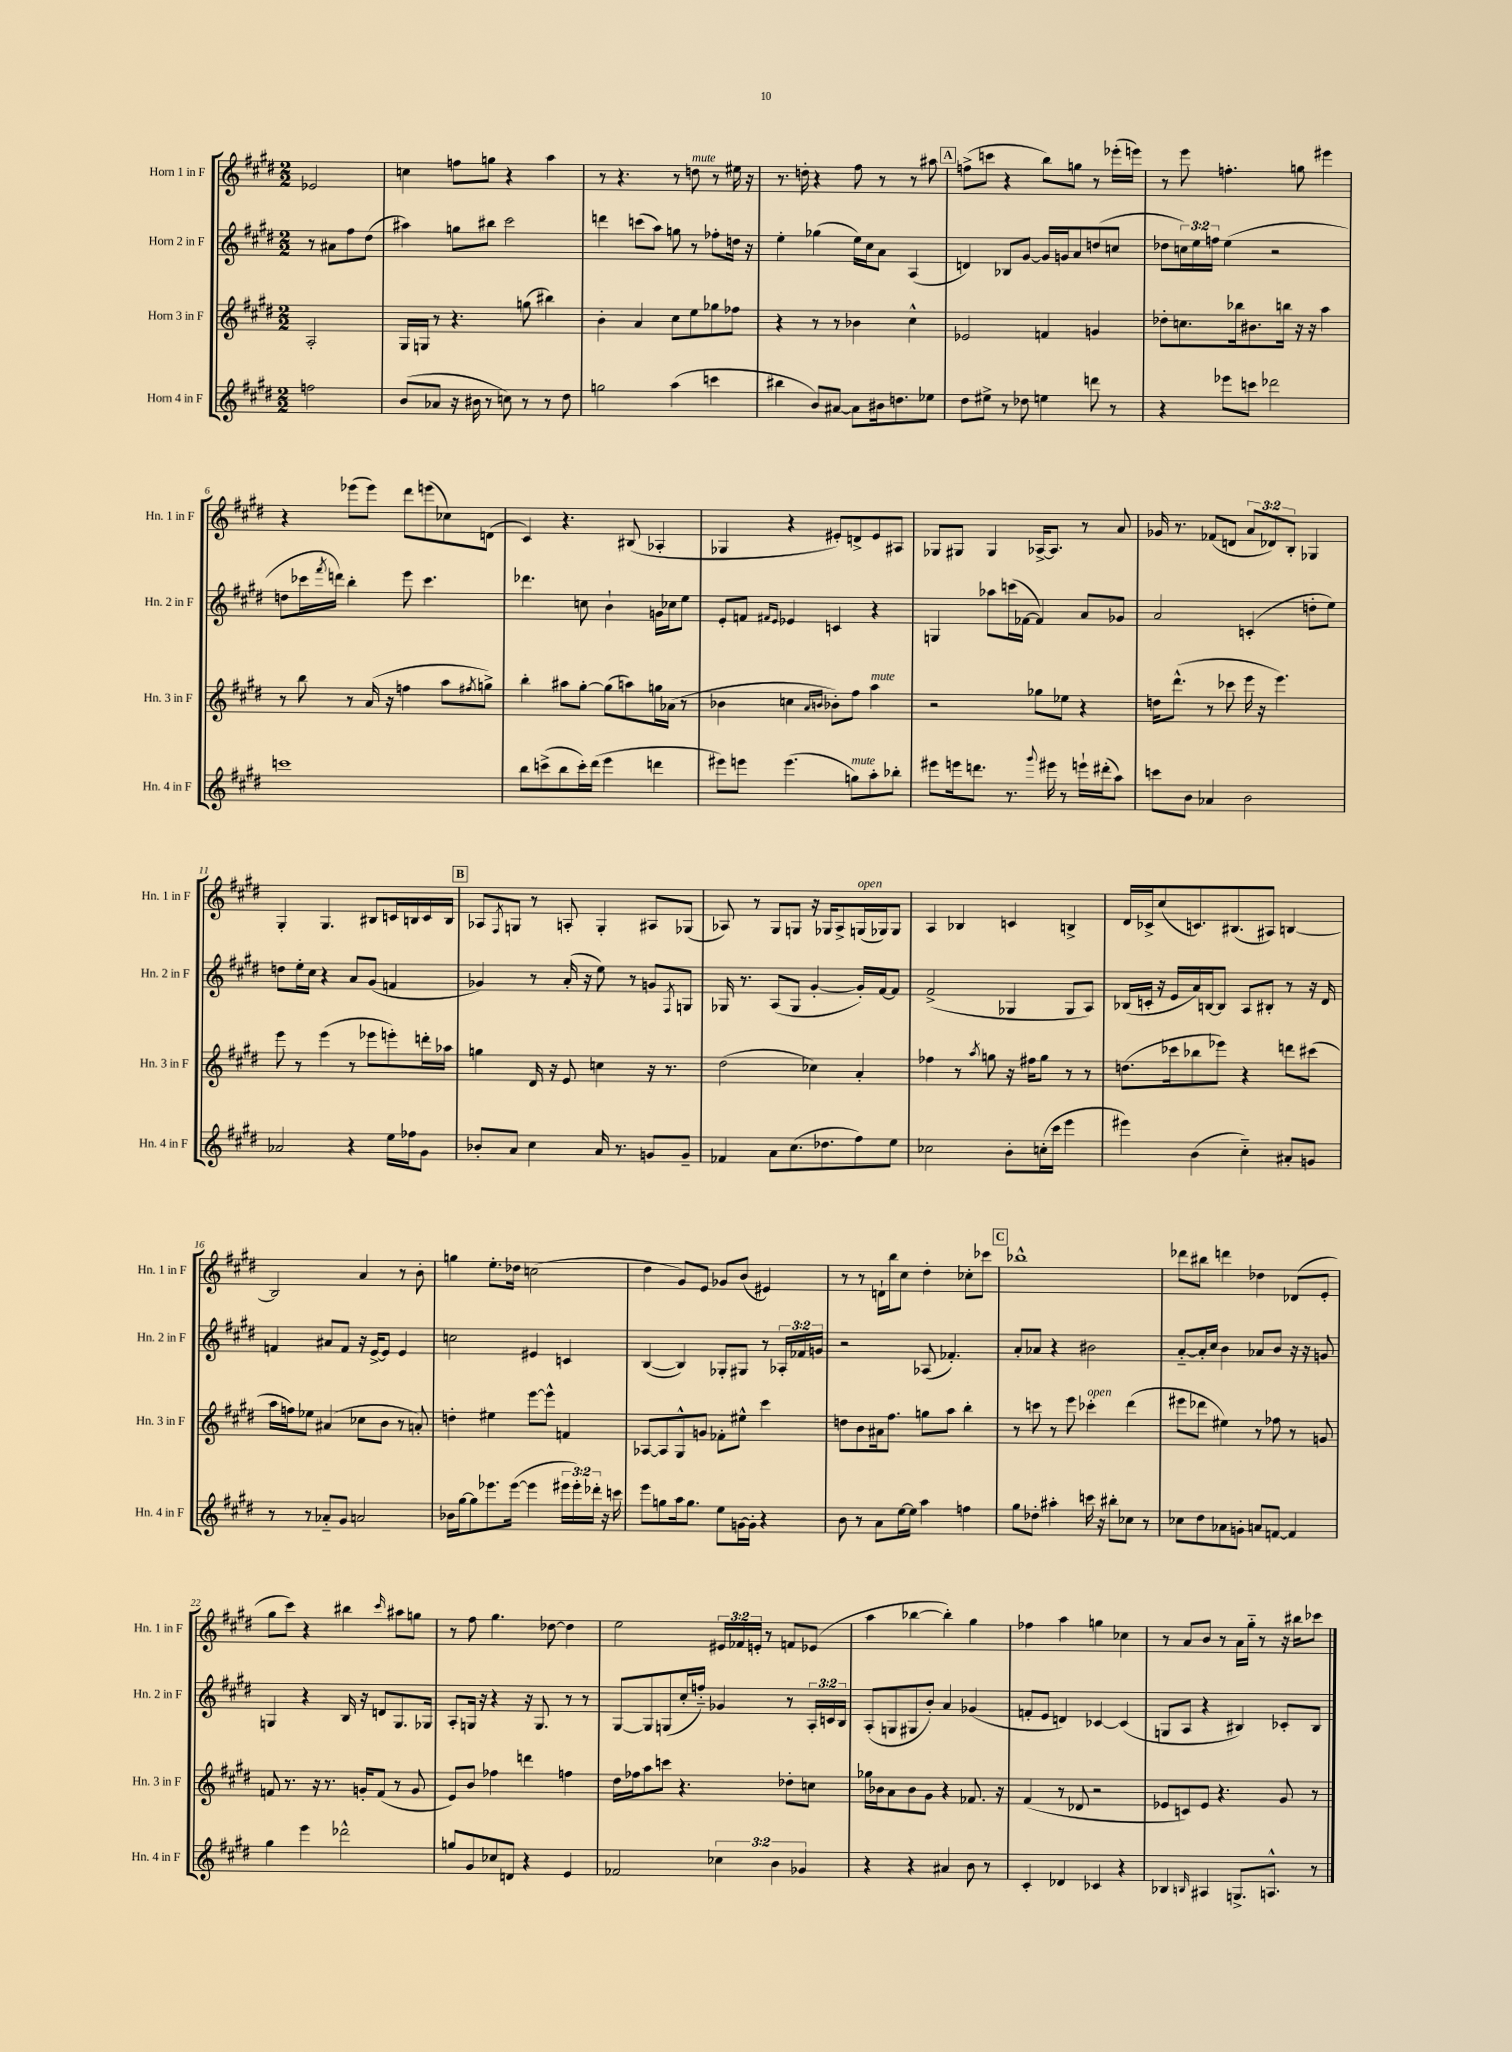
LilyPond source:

<<
\new StaffGroup <<
\new Staff = "s0" \with { instrumentName = "Horn 1 in F" shortInstrumentName = "Hn. 1 in F" } {
    \clef treble \key e \major \numericTimeSignature \time 2/2 \override Staff.TupletNumber.text = #tuplet-number::calc-fraction-text \partial 2
    ees'2 |
    c''4 f''8 g''8 r4 a''4 |
    r8 r4. r8 d''8^\markup { \italic "mute" } r8 eis''16 r16 |
    r8. d''16-. r4 fis''8 r8 r8 ais''8 |
    \mark \markup { \box "A" } f''8->( c'''8 r4 b''8) g''8 r8 ees'''16-.( e'''16) |
    r8 e'''8 f''4.-. g''8 eis'''4 |
    r4 ees'''8( ees'''8) dis'''8 e'''8( ces''8) d'8( |
    cis'4) r4. bis8( aes4-. |
    ges4 r4 eis'8-.) d'8-> eis'8 ais8 |
    ges8 gis8 gis4 aes16~-> aes8. r8 a'8 |
    ges'16 r8. fes'8( d'8 \tuplet 3/2 { a'8 des'8) b8-. } ges4 |
    gis4-. gis4. bis8 c'16 b16 c'16 b16 |
    \mark \markup { \box "B" } aes8 \acciaccatura { fis8 } g8 r8 a8-. g4-. ais8 ges8( |
    aes8) r8 gis8 g8 r16 ges16 aes8-> g16^\markup { \italic "open" }( ges16) ges8 |
    a4 bes4 c'4 b4-> |
    dis'16 ces'16-> cis''8( c'8.) bis8.( ais8) b4~ |
    b2 a'4 r8 b'8-. |
    g''4 e''8.-. des''16 c''2( |
    dis''4 gis'8) e'8 ges'8 b'8( eis'4) |
    r8 r8 d'16-! b''16 cis''8 dis''4-. ces''8-. ces'''8 |
    \mark \markup { \box "C" } bes''1-^ |
    des'''8 bis''8 d'''4 des''4 des'8( e'8-. |
    gis''8 cis'''8) r4 bis''4 \grace { cis'''16 } ais''8 g''8 |
    r8 fis''8 gis''4. des''8~ des''4 |
    e''2 \tuplet 3/2 { eis'16 fes'16 e'16-. } r8 f'8 ees'8( |
    a''4 bes''4~ bes''4-.) gis''4 |
    fes''4 a''4 g''4 ces''4 |
    r8 a'8 b'8 r8 a'16 gis''16-_ r8 r16 bis''16 ces'''8 \bar "|." |
}
\new Staff = "s1" \with { instrumentName = "Horn 2 in F" shortInstrumentName = "Hn. 2 in F" } {
    \clef treble \key e \major \numericTimeSignature \time 2/2 \override Staff.TupletNumber.text = #tuplet-number::calc-fraction-text \partial 2
    r8 ais'8 fis''8 dis''8( |
    ais''4) g''8 bis''8 cis'''2 |
    d'''4 c'''8( a''8) g''8 r8 fes''8-. d''16 r16 |
    e''4-. ges''4( e''16) cis''16 a'8 a4( |
    \mark \markup { \box "A" } d'4) bes8 gis'8~ gis'16 g'16 a'8 d''8( c''8 |
    des''8 \tuplet 3/2 { c''16) e''16 f''16 } e''4( r2 |
    d''8 ces'''16 \acciaccatura { fis'''8 } d'''16) b''4-. e'''8 ces'''4. |
    des'''4. c''8 b'4-! g'16 ces''16 e''8 |
    e'8-. f'8 \grace { fis'16 e'16 } ees'4 c'4 r4 |
    g4 aes''8 c'''16( fes'16~ fes'4) a'8 ges'8 |
    a'2 c'4-.( d''8-. e''8) |
    d''8 e''16-. cis''16 r4 a'8 gis'8( f'4 |
    \mark \markup { \box "B" } ges'4) r8 a'16-.( r16 e''8) r8 g'8 \acciaccatura { fis8 } g8 |
    ges16 r8. a8( ges8 gis'4~-. gis'16-.) fis'16~ fis'8 |
    fis'2->( ges4 ges8 a8) |
    bes16( c'16-. r16 e'16 a'16) b16~ b8 a8 bis8-. r8 r16 dis'16 |
    f'4 ais'8 f'8 r16 e'16~-> e'8 e'4 |
    c''2 eis'4 c'4 |
    b4~( b4) ges8-. gis8 r8 \tuplet 3/2 { aes16-. fes'16 g'16 } |
    r2 aes8( fes'4.-.) |
    \mark \markup { \box "C" } a'8-. aes'8 r4 bis'2 |
    a'8~-_ a'16-. cis''16 b'4 aes'8 b'8 r16 r16 g'8 |
    g4 r4 b16 r16 d'8 g8. ges16 |
    a8-. g16 r16 r4 r16 g8. r8 r8 |
    gis8~ gis8 g8( cis''16-. f''16-_) ges'4 r8 \tuplet 3/2 { a16-. c'16 b16 } |
    a8-.( g8 gis8 b'8-.) a'4 ges'4( |
    f'8-. e'8 d'4) ces'4~ ces'4( |
    g8 a8 r4 bis4) ces'8-. bis8 \bar "|." |
}
\new Staff = "s2" \with { instrumentName = "Horn 3 in F" shortInstrumentName = "Hn. 3 in F" } {
    \clef treble \key e \major \numericTimeSignature \time 2/2 \partial 2
    a2-. |
    gis16 g16 r8 r4. g''8( bis''4) |
    b'4-. a'4 cis''8 e''8 ges''8 fes''8 |
    r4 r8 r8 bes'4 cis''4-^ |
    \mark \markup { \box "A" } ees'2 f'4 g'4 |
    des''8-. c''8. bes''16 bis'8. b''16 r16 r16 a''4 |
    r8 b''8 r8 a'16( r16 f''4 a''8 \acciaccatura { fis''8 } g''8->) |
    b''4-. ais''8 gis''8~-. gis''8( a''8) g''16 aes'16( r8 |
    bes'4 c''4 \grace { a'16 b'16 } bes'8-.) fis''8 a''4^\markup { \italic "mute" } |
    r2 ges''8 ees''8 r4 |
    d''16 dis'''8.-^( r8 ces'''8 e'''16 r16 e'''4.) |
    e'''8 r8 e'''4( r8 ees'''8 e'''8-.) d'''16-. aes''16 |
    \mark \markup { \box "B" } g''4 dis'16 r16 e'8 c''4 r16 r8. |
    dis''2( ces''4) a'4-. |
    fes''4 r8 \acciaccatura { a''8 } g''8 r16 fis''16 g''8 r8 r8 |
    d''8.( ces'''16 bes''8 ees'''8) r4 d'''8 cis'''8( |
    a''16 f''16) ees''8 ais'4( ces''8 b'8 r8 a'8-.) |
    d''4-. eis''4 e'''8~ e'''8-^ f'4 |
    aes8~ aes8 gis8-^ g'8 fes'8-. eis''8-^ cis'''4 |
    d''8 b'8 ais'16 fis''8. g''8 a''8 b''4-. |
    \mark \markup { \box "C" } r8 c'''8 r8 e'''8 ces'''4-.^\markup { \italic "open" } dis'''4( |
    eis'''8 des'''8 eis''4) r8 fes''8 r8 g'8 |
    f'8 r8. r16 r8. g'16-. f'8( r8 g'8 |
    e'8) b'8 fes''4 d'''4 f''4 |
    dis''16 fes''16 a''8 c'''8 r4. des''8-. c''8 |
    ges''16 bes'16 a'8 bes'8 gis'8 r4 fes'8. r16 |
    fis'4( r8 des'8 r2 |
    ees'8 c'8) ees'8 r4. gis'8 r8 \bar "|." |
}
\new Staff = "s3" \with { instrumentName = "Horn 4 in F" shortInstrumentName = "Hn. 4 in F" } {
    \clef treble \key e \major \numericTimeSignature \time 2/2 \override Staff.TupletNumber.text = #tuplet-number::calc-fraction-text \partial 2
    f''2 |
    b'8( aes'8 r16 bis'16 r8 c''8) r8 r8 dis''8 |
    g''2 a''4( c'''4 |
    bis''4 b'8) ais'8~ ais'8 bis'16 d''8. ees''8 |
    \mark \markup { \box "A" } dis''8 eis''8-> r8 des''8 e''4 d'''8 r8 |
    r4 ees'''8 c'''8 des'''2 |
    c'''1 |
    b''8 c'''8->( b''8 c'''16-.) dis'''16( e'''4 d'''4 |
    eis'''8) e'''8 e'''4.( g''8^\markup { \italic "mute" }) a''8-. bes''8-. |
    eis'''8 e'''16 d'''8. r8. \appoggiatura { gis'''8 } eis'''16 r8 e'''16-! dis'''16-.( a''8) |
    c'''8 b'8 aes'4 b'2 |
    aes'2 r4 e''16 fes''16 gis'8 |
    \mark \markup { \box "B" } bes'8-. a'8 cis''4 a'16 r8. g'8 g'8-- |
    fes'4 a'8 cis''8.( des''8. fis''8) e''8 |
    ces''2 b'8-. c''16-.( cis'''16 e'''4 |
    eis'''4) b'4( cis''4-_) ais'8-. g'8 |
    r8 r8 aes'8-_ gis'8 a'2 |
    bes'16 gis''16~ gis''8 ees'''8. ees'''16~( ees'''4 \tuplet 3/2 { eis'''16 eis'''16-.) des'''16-. } r16 c'''16 |
    e'''8 g''8 a''16 g''8. e''8 g'16~ g'16-. r4 |
    b'8 r8 a'8 e''16~ e''16 a''4 f''4 |
    \mark \markup { \box "C" } gis''8 des''8-. ais''4-. c'''16 r16 bis''8-. ces''8 r8 |
    ces''8 dis''8 aes'8 g'8-. a'8 f'8~ f'4 |
    gis''4 e'''4 des'''2-^ |
    g''8 gis'8 ces''8 d'8 r4 e'4 |
    fes'2 \tuplet 3/2 { ces''4 b'4 ges'4 } |
    r4 r4 ais'4 b'8 r8 |
    cis'4-. des'4 ces'4 r4 |
    bes4 \grace { b16 } ais4 g8.-> a8.-^ r8 \bar "|." |
}
>>
>>
